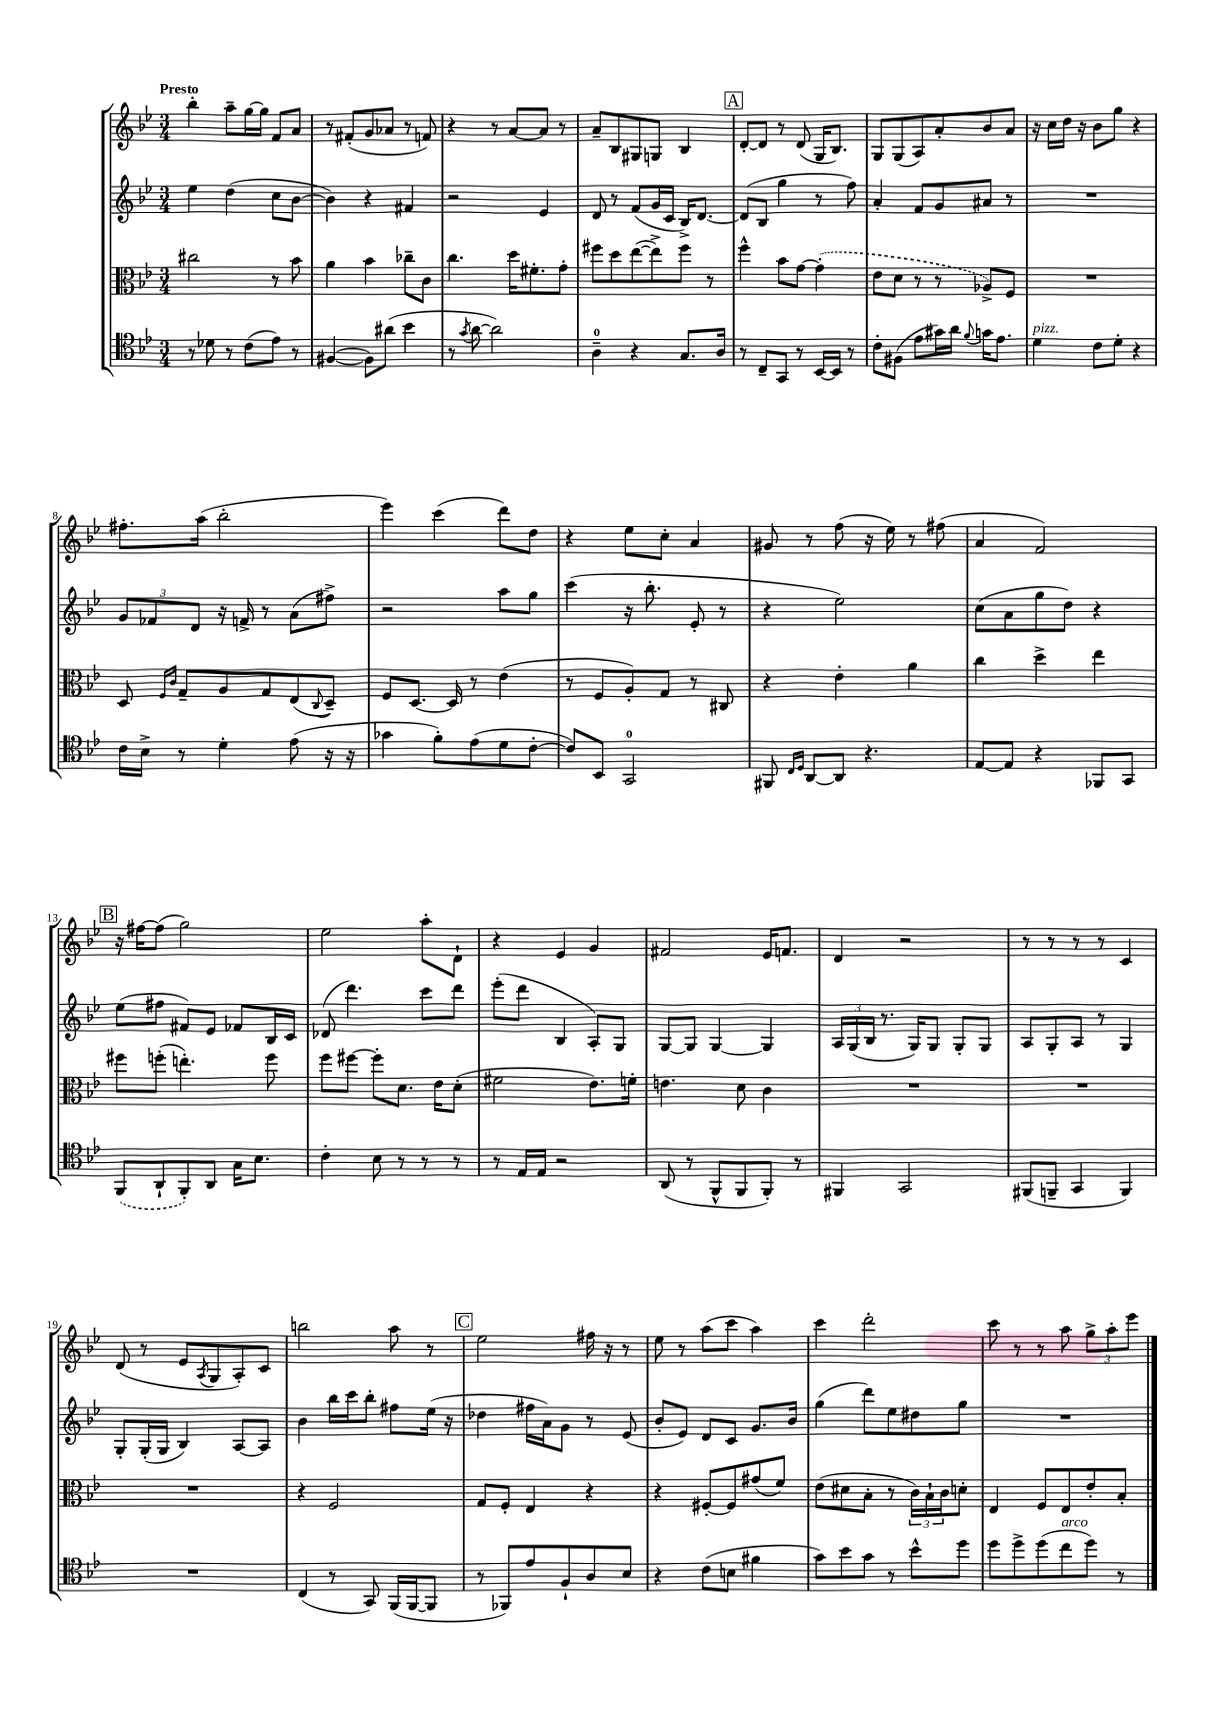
<<
\new StaffGroup <<
\new Staff = "s0" {
    \clef treble \key bes \major \numericTimeSignature \time 3/4 \tempo "Presto"
    bes''4-. a''8-- g''16~ g''16 f'8 a'8 |
    r8 fis'8-.( g'8 aes'8 r8 f'8) |
    r4 r8 a'8~ a'8 r8 |
    a'8-- bes8 gis8 g8 bes4 |
    \mark \markup { \box "A" } d'8~-. d'8 r8 d'8( g16 bes8.) |
    g8 g8( a8) a'8-. bes'8 a'8 |
    r16 c''16 d''16 r16 bes'8 g''8 r4 |
    fis''8.-. a''16( bes''2-. |
    ees'''4) c'''4( d'''8) d''8 |
    r4 ees''8 c''8-. a'4 |
    gis'8 r8 f''8( r16 ees''16) r8 fis''8( |
    a'4 f'2) |
    \mark \markup { \box "B" } r16 fis''16~ fis''8( g''2) |
    ees''2 a''8-. d'8-! |
    r4 ees'4 g'4 |
    fis'2 ees'16 f'8. |
    d'4 r2 |
    r8 r8 r8 r8 c'4 |
    d'8( r8 ees'8 \acciaccatura { a8 } g8 a8-.) c'8 |
    b''2 a''8 r8 |
    \mark \markup { \box "C" } ees''2 fis''16 r16 r8 |
    ees''8 r8 a''8( c'''8 a''4) |
    c'''4 d'''2-. |
    c'''8 r8 r8 a''8 \tuplet 3/2 { g''8-> a''8-. ees'''8 } \bar "|." |
}
\new Staff = "s1" {
    \clef treble \key bes \major \numericTimeSignature \time 3/4
    ees''4 d''4( c''8 bes'8~ |
    bes'4) r4 fis'4 |
    r2 ees'4 |
    d'8 r8 f'8( g'16 c'16 bes16->) d'8.~ |
    \mark \markup { \box "A" } d'8( bes8 g''4 r8 f''8) |
    a'4-. f'8 g'8 ais'8 r8 |
    R2. |
    \tuplet 3/2 { g'8 fes'8 d'8 } r16 f'16-> r8 a'8( fis''8->) |
    r2 a''8 g''8 |
    c'''4( r16 bes''8.-. ees'8-. r8 |
    r4 ees''2) |
    c''8( a'8 g''8 d''8) r4 |
    \mark \markup { \box "B" } ees''8( fis''8 fis'8) ees'8 fes'8 bes16 c'16 |
    des'8( d'''4.) c'''8 d'''8 |
    ees'''8-.( d'''8 bes4 a8-.) g8 |
    g8~ g8 g4~ g4 |
    \tuplet 3/2 { a16 g16( bes16 } r8. g16) g8 g8-. g8 |
    a8 g8-. a8 r8 g4 |
    g8-. g16-.( g16 bes4) a8~ a8 |
    bes'4 bes''16 c'''16 bes''8-. fis''8 ees''16( r16 |
    \mark \markup { \box "C" } des''4 fis''16 a'16) g'8 r8 ees'8( |
    bes'8-. ees'8) d'8 c'8 g'8. bes'16 |
    g''4( d'''8) ees''8 dis''8 g''8 |
    R2. \bar "|." |
}
\new Staff = "s2" {
    \clef alto \key bes \major \numericTimeSignature \time 3/4
    cis''2 r8 bes'8 |
    a'4 bes'4 ces''8-- c'8 |
    c''4. d''16 fis'8.-. g'8-. |
    fis''8 d''8 ees''8~( ees''8->) fis''8 r8 |
    \mark \markup { \box "A" } f''4-^ bes'8 g'8~ \once \slurDashed g'4-.( |
    ees'8 d'8 r8 r8 aes8->) f8 |
    R2. |
    d8 \grace { f16 c'16 } g8-- a8 g8 ees8( \appoggiatura { c8 } d8--) |
    f8 d8.~ d16 r8 ees'4( |
    r8 f8 a8-.) g8 r8 cis8 |
    r4 ees'4-. a'4 |
    c''4 d''4-> ees''4 |
    \mark \markup { \box "B" } fis''8 f''8-.( e''4.-.) f''8 |
    f''8 fis''8~ fis''8-. d'8. ees'16 d'8-.( |
    fis'2 ees'8.) f'16-. |
    e'4. d'8 c'4 |
    R2. |
    R2. |
    R2. |
    r4 f2 |
    \mark \markup { \box "C" } g8 f8-. ees4 r4 |
    r4 fis8~-. fis8 gis'8( f'8) |
    ees'8( dis'8 bes8-. r8 \tuplet 3/2 { c'16) bes16-! c'16 } d'8-. |
    ees4 f8 ees8 ees'8-. bes8-. \bar "|." |
}
\new Staff = "s3" {
    \clef tenor \key bes \major \numericTimeSignature \time 3/4
    r8 des'8 r8 c'8( ees'8) r8 |
    fis4~( fis8) ais'8( bes'4 |
    r8 \acciaccatura { g'8 } a'8~ a'2) |
    a4-0-- r4 g8. a16 |
    \mark \markup { \box "A" } r8 c8-- g,8 r8 bes,16~ bes,16 r8 |
    c'8-. fis8( ees'8 gis'16) a'16 \appoggiatura { f'8 } g'16 ees'8. |
    d'4^\markup { \italic "pizz." } c'8 d'8-. r4 |
    c'16 bes16-> r8 d'4-. ees'8( r16 r16 |
    ges'4 f'8-.) ees'8( d'8 c'8~-. |
    c'8) bes,8 g,2-0 |
    fis,8 \grace { c16 d16 } a,8~ a,8 r4. |
    ees8~ ees8 r4 fes,8 g,8 |
    \mark \markup { \box "B" } \once \slurDashed f,8( a,8-! f,8-.) a,8 g16 bes8. |
    c'4-. bes8 r8 r8 r8 |
    r8 ees16 ees16 r2 |
    a,8( r8 f,8-^ f,8 f,8-.) r8 |
    fis,4 g,2 |
    fis,8( f,8-- g,4 f,4) |
    R2. |
    c4( r8 g,8) f,16( f,16~ f,8 |
    \mark \markup { \box "C" } r8 fes,8) ees'8 f8-! a8 bes8 |
    r4 c'8( b8 fis'4 |
    g'8) bes'8 g'8 r8 bes'8-^ d''8 |
    d''8 d''8-> d''8( c''8^\markup { \italic "arco" } d''8) r8 \bar "|." |
}
>>
>>
